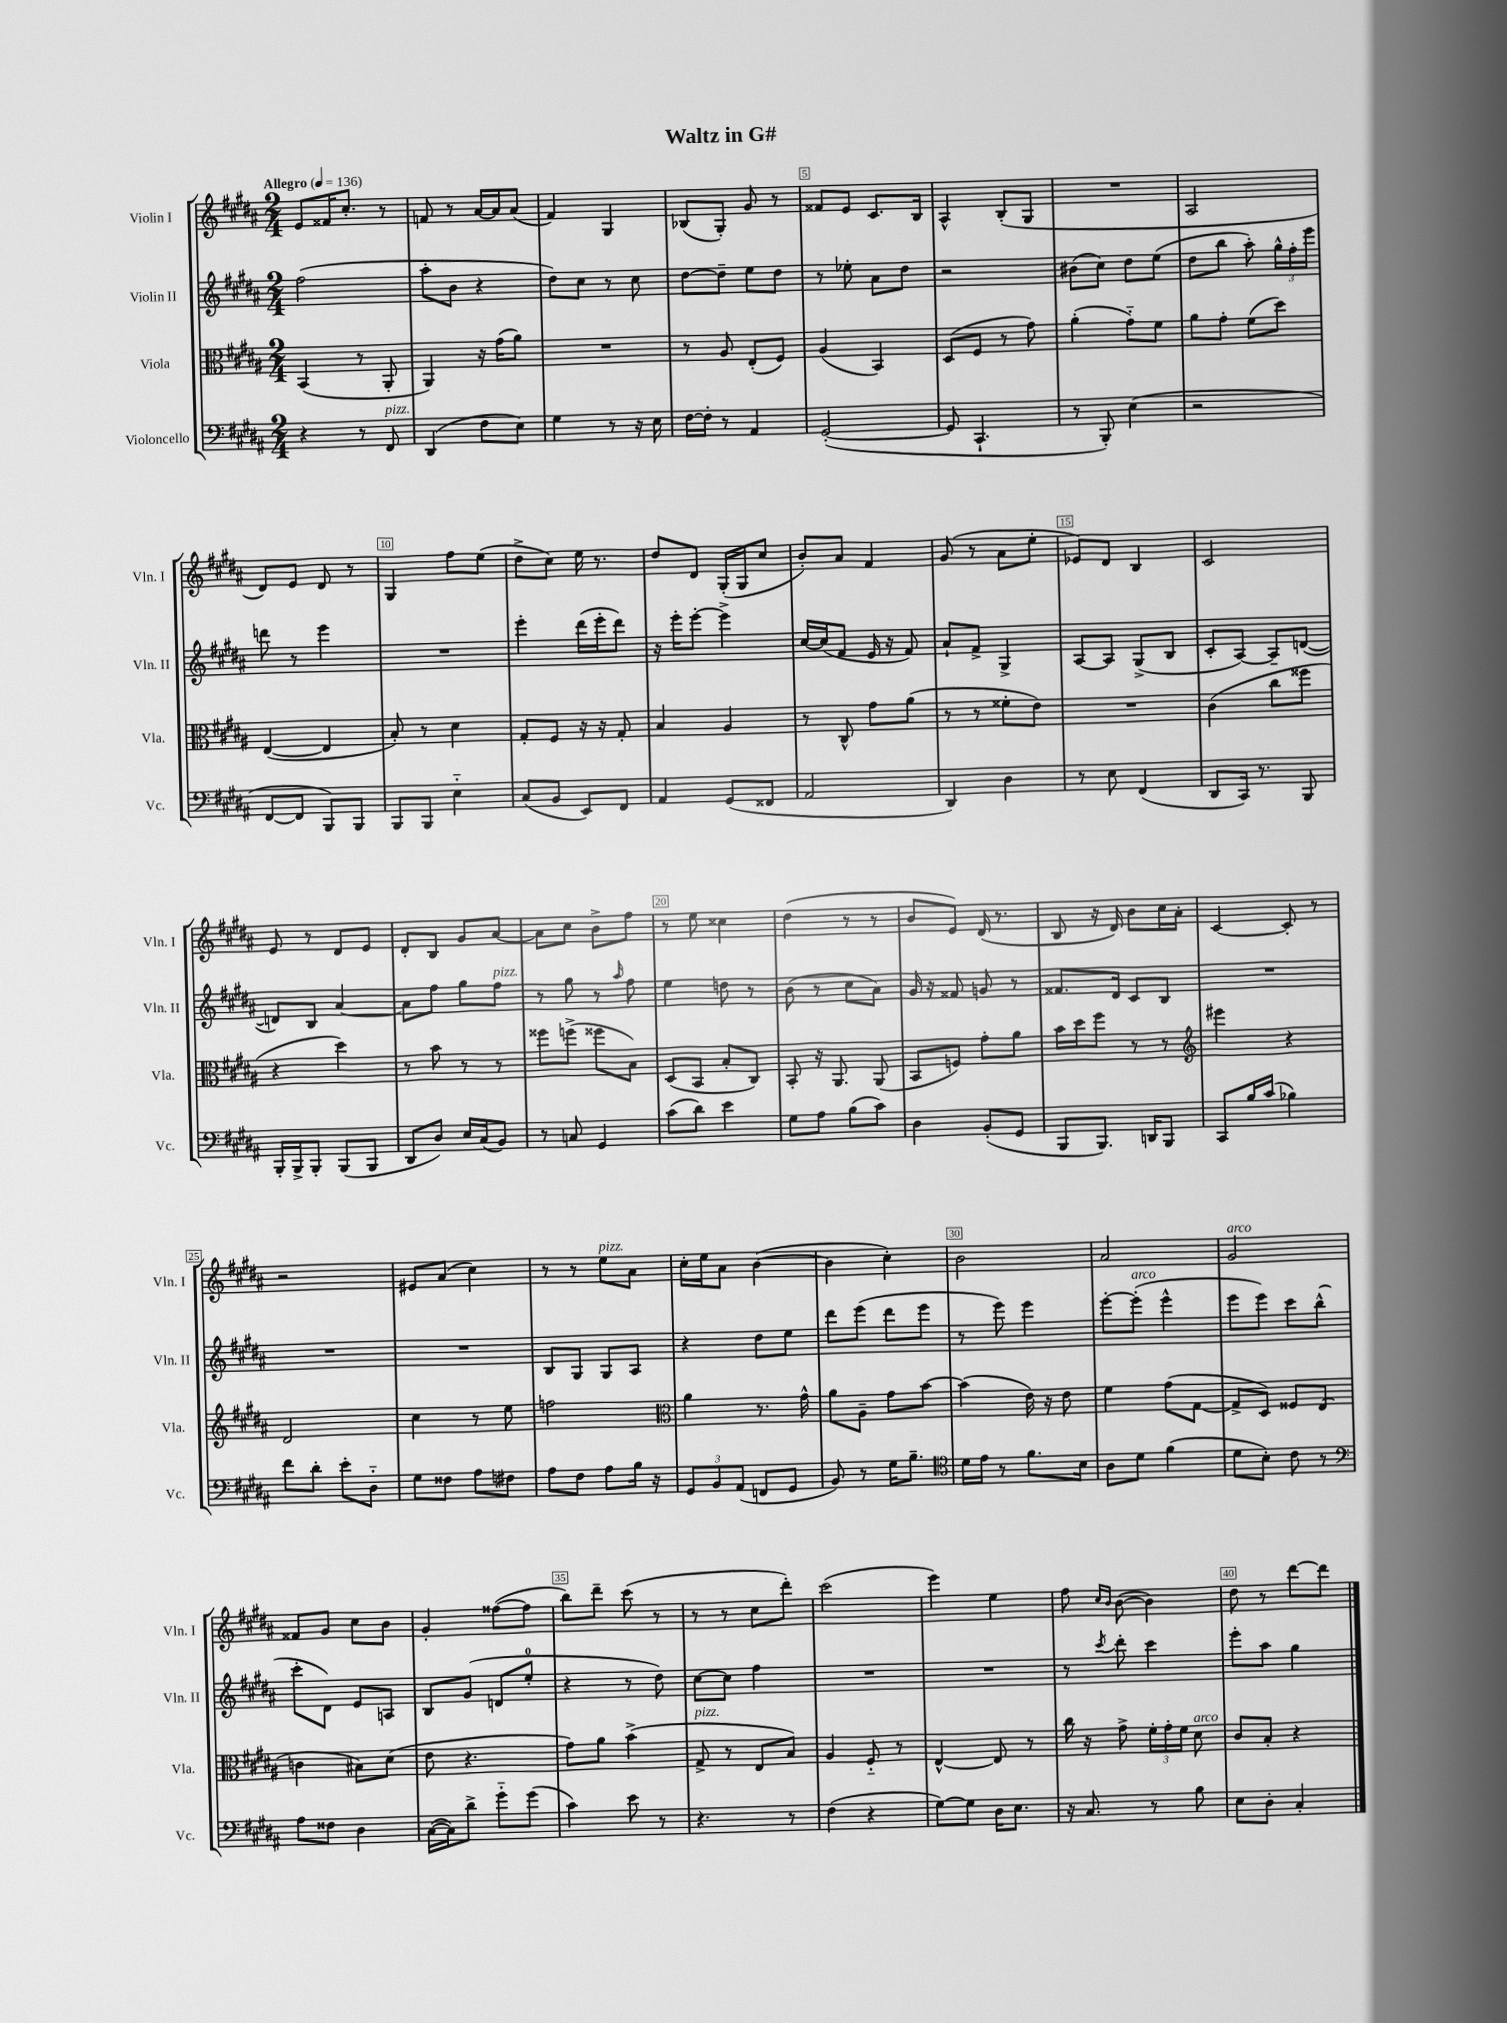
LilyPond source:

\header { title = "Waltz in G#" }
<<
\new StaffGroup <<
\new Staff = "s0" \with { instrumentName = "Violin I" shortInstrumentName = "Vln. I" } {
    \clef treble \key b \major \numericTimeSignature \time 2/4 \tempo "Allegro" 4 = 136
    \autoBeamOff e'8[ fisis'16 cis''8.]-. r8 |
    f'8 r8 ais'16[~ ais'16 ais'8]( |
    fis'4) gis4 |
    bes8[( gis8]-.) gis'8 r8 |
    fisis'8[ e'8] cis'8.[ b16] |
    ais4-^ b8[-.( gis8] |
    R2 |
    ais2 |
    dis'8[) e'8] dis'8 r8 |
    gis4 fis''8[ e''8]( |
    dis''8[-> cis''8]) e''16 r8. |
    dis''8[ dis'8] gis16[-.( gis16 cis''8] |
    b'8[-.) ais'8] fis'4 |
    gis'8( r8 ais'8[ e''8]-. |
    ees'8[) dis'8] b4 |
    cis'2 |
    e'8 r8 dis'8[ e'8] |
    dis'8[-. b8] gis'8[ ais'8]~ |
    ais'8[ cis''8] b'8[-> fis''8] |
    r8 e''8 cisis''4 |
    dis''4( r8 r8 |
    b'8[ e'8]) dis'16( r8. |
    b8 r16 dis'16) b'8[ cis''16 ais'16]-. |
    cis'4~ cis'8-. r8 |
    r2 |
    eis'8[ ais'8]( cis''4) |
    r8 r8 e''8[^\markup { \italic "pizz." } ais'8] |
    cis''16[-. e''16 ais'8] b'4~( |
    b'4 cis''4-.) |
    b'2 |
    ais'2 |
    gis'2^\markup { \italic "arco" } |
    fisis'8[ gis'8] cis''8[ b'8] |
    gis'4-. fisis''8[~( fisis''8] |
    b''8[) dis'''8]-- cis'''8( r8 |
    r8 r8 cis''8[ dis'''8]-.) |
    cis'''2( |
    e'''4) e''4 |
    fis''8 \grace { cis''16[ b'16] } b'8~( b'4) |
    dis''8 r8 dis'''8[~ dis'''8] \bar "|." |
}
\new Staff = "s1" \with { instrumentName = "Violin II" shortInstrumentName = "Vln. II" } {
    \clef treble \key b \major \numericTimeSignature \time 2/4
    \autoBeamOff fis''2( |
    ais''8[-. b'8] r4 |
    dis''8[) cis''8] r8 cis''8 |
    dis''8[~ dis''8]-- e''8[ dis''8] |
    r8 ees''8-. ais'8[ dis''8] |
    r2 |
    bis'8[( cis''8]) dis''8[ e''8]( |
    dis''8[ b''8] ais''8-.) \tuplet 3/2 { gis''16[-^ fis''16-. e'''16] } |
    d'''8 r8 e'''4 |
    R2 |
    e'''4-. dis'''16[( e'''16-. dis'''8]) |
    r16 e'''16[-. e'''8]~-. e'''4-> |
    cis''16[~ cis''16( fis'8] e'16 r16 fis'8) |
    ais'8[-! fis'8]-> gis4-> |
    ais8[~ ais8] gis8[->( b8] |
    cis'8[-. ais8]~) ais8[-- d'8]~( |
    d'8[) b8] ais'4~ |
    ais'8[ fis''8] gis''8[ fis''8]^\markup { \italic "pizz." } |
    r8 gis''8 r8 \grace { ais''16 } fis''8 |
    e''4 d''8 r8 |
    b'8( r8 cis''8[ ais'8]) |
    gis'16 r16 fisis'8 g'8 r8 |
    fisis'8.[ dis'16] cis'8[ b8] |
    R2 |
    R2 |
    R2 |
    b8[ gis8] gis8[ ais8] |
    r4 dis''8[ e''8] |
    dis'''8[ e'''8]( dis'''8[ e'''8] |
    r8 e'''8) e'''4 |
    e'''8[~-. e'''8]-.^\markup { \italic "arco" }( e'''4-^ |
    e'''8[ e'''8]) cis'''8[ b''8]-^( |
    cis'''8[-. dis'8]) e'8[ a8] |
    b8[ gis'8]( d'8[ e''8]-0-. |
    r4 r8 dis''8) |
    cis''8[~ cis''8] fis''4 |
    R2 |
    R2 |
    r8 \acciaccatura { cis'''8 } dis'''8-. cis'''4 |
    e'''8[-. ais''8] gis''4 \bar "|." |
}
\new Staff = "s2" \with { instrumentName = "Viola" shortInstrumentName = "Vla." } {
    \clef alto \key b \major \numericTimeSignature \time 2/4
    \autoBeamOff b,4( r8 ais,8-. |
    ais,4) r16 gis'16[( ais'8]) |
    R2 |
    r8 ais8 e8[-.( fis8]) |
    ais4( b,4) |
    dis8[( fis8] r8 gis'8) |
    ais'4-.( gis'8[-_) fis'8] |
    ais'8[ gis'8]-. fis'8[( dis''8]) |
    e4~( e4 |
    b8-.) r8 dis'4 |
    gis8[-. fis8] r16 r16 gis8-. |
    b4 ais4 |
    r8 cis8-^ gis'8[ ais'8]( |
    r8 r8 fisis'8[-. e'8]) |
    R2 |
    cis'4( cis''8[ fisis''8] |
    r4 dis''4) |
    r8 b'8 r8 r8 |
    fisis''8[ f''8]->( fisis''8[ b8]) |
    dis8[( b,8] b8[-. cis8]) |
    b,8-. r16 ais,8. ais,8( |
    b,8[ f8]) gis'8[-. ais'8] |
    b'16[ dis''16 fis''8] r8 r8 |
    \clef treble eis'''4 r4 |
    dis'2 |
    cis''4 r8 e''8 |
    f''2 |
    \clef alto ais'4 r8. gis'16-^ |
    ais'8[ ais8]-- gis'8[ b'8]~ |
    b'4( e'16) r16 e'8 |
    fis'4 gis'8[( gis8]~ |
    gis8[-> dis8]) fisis8[ e8]( |
    c'4 bis8[) dis'8]( |
    e'8 r4. |
    gis'8[) ais'8] b'4->( |
    gis8->^\markup { \italic "pizz." } r8 e8[ b8]) |
    ais4 fis8-_ r8 |
    e4~-^ e8 r8 |
    cis''16 r16 gis'8-> \tuplet 3/2 { fis'16[-. gis'16-. fis'16] } dis'8^\markup { \italic "arco" } |
    cis'8[ b8]-. r4 \bar "|." |
}
\new Staff = "s3" \with { instrumentName = "Violoncello" shortInstrumentName = "Vc." } {
    \clef bass \key b \major \numericTimeSignature \time 2/4
    \autoBeamOff r4 r8 fis,8^\markup { \italic "pizz." } |
    dis,4( fis8[ e8]) |
    gis4 r8 r16 e16 |
    fis16[~ fis16]-. r8 ais,4 |
    gis,2~-.( |
    gis,8 cis,4.-! |
    r8 b,,8-.) e4( |
    r2 |
    fis,8[~ fis,8] b,,8[) b,,8] |
    b,,8[ b,,8] e4-_ |
    cis8[( b,8] e,8[) fis,8] |
    ais,4 gis,8[( fisis,8] |
    ais,2 |
    dis,4) dis4 |
    r8 e8 fis,4( |
    dis,8[ cis,16]) r8. b,,8 |
    b,,16[-. b,,16-> b,,8]-. b,,8[( b,,8] |
    dis,8[ dis8]) e16[ cis16( b,8]) |
    r8 c8 gis,4 |
    cis'8[( dis'8]) e'4 |
    gis8[ ais8] b8[( cis'8]) |
    dis4 b,8[-.( gis,8] |
    b,,8[ b,,8.]) d,16[ b,,8] |
    cis,8[ b16 cis'16]( bes4) |
    fis'8[ dis'8]-. e'8[-. dis8]-_ |
    gis8[ fisis8] ais8[ fis8] |
    ais8[ fis8] ais8[ b16] r16 |
    \tuplet 3/2 { gis,8[ b,8 ais,8]( } f,8[ gis,8] |
    b,8) r8 gis16[ b8.]-- |
    \clef tenor dis'16[ e'16] r8 fis'8.[ b16] |
    ais8[ dis'8] fis'4( |
    dis'8[ b8]-.) cis'8 r8 |
    \clef bass ais8[ fisis8] dis4 |
    cis16[~( cis16) dis'8]-> gis'8[-_ gis'8]( |
    cis'4) e'8 r8 |
    r4. r8 |
    fis4( r4 |
    gis8[~) gis8] dis16[ e8.] |
    r16 cis8. r8 b8 |
    e8[ dis8]-. cis4-. \bar "|." |
}
>>
>>
\layout { \context { \Score \override BarNumber.break-visibility = ##(#f #t #t) barNumberVisibility = #(every-nth-bar-number-visible 5) \override BarNumber.stencil = #(make-stencil-boxer 0.1 0.3 ly:text-interface::print) } }
